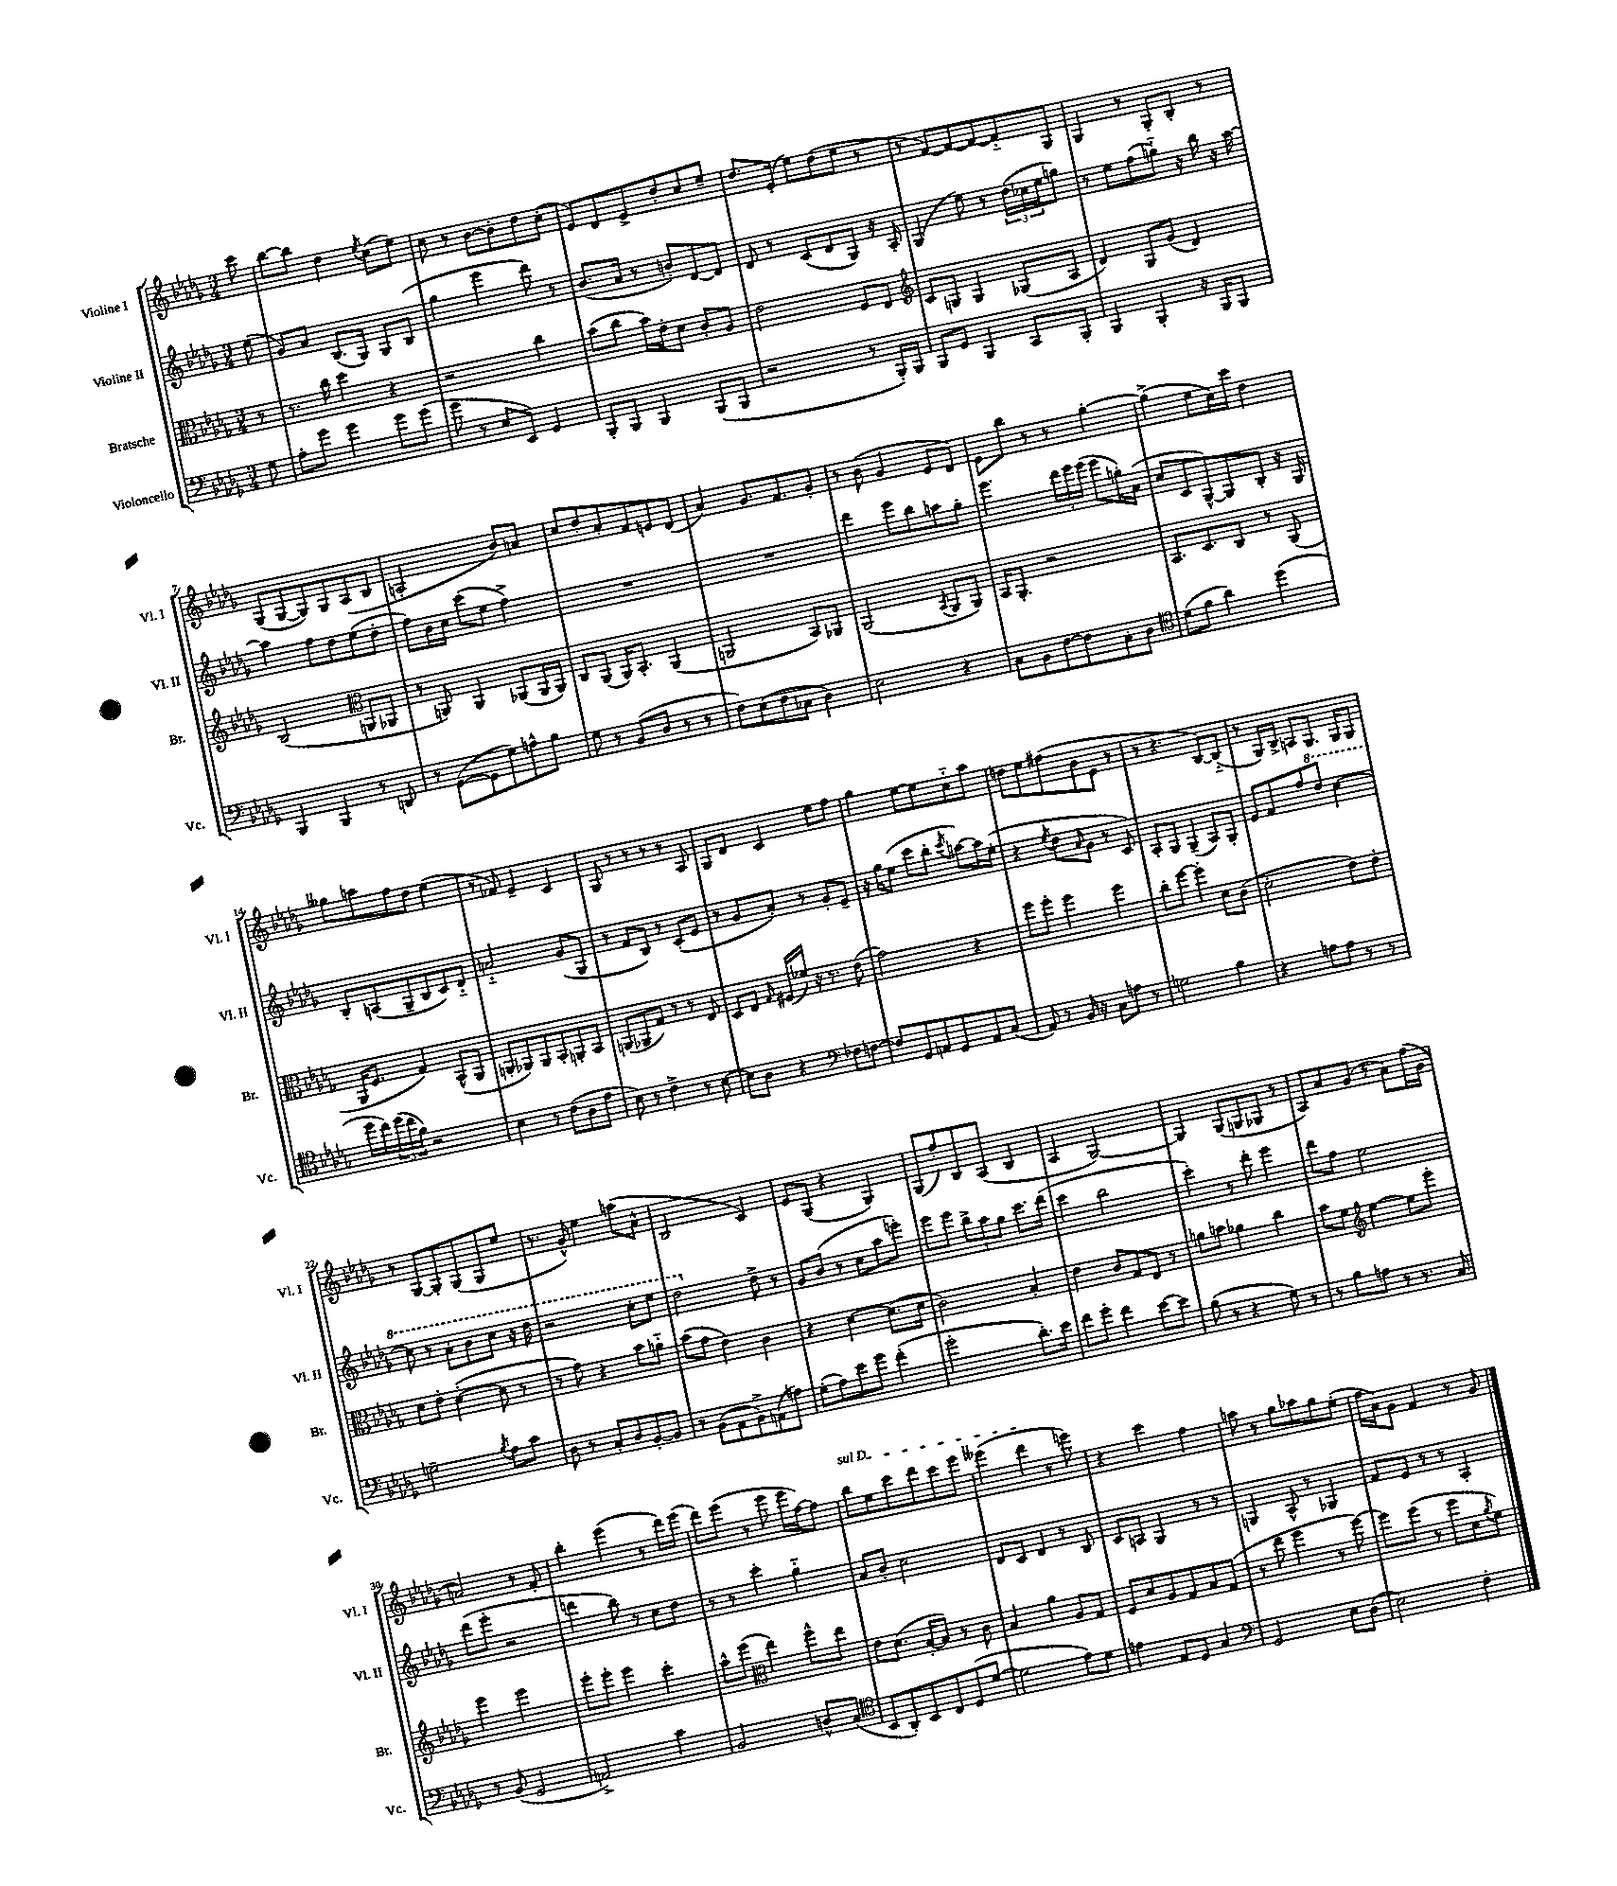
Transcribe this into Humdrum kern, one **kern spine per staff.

**kern	**kern	**kern	**kern
*part4	*part3	*part2	*part1
*staff4	*staff3	*staff2	*staff1
*I"Violoncello	*I"Bratsche	*I"Violine II	*I"Violine I
*I'Vc.	*I'Br.	*I'Vl. II	*I'Vl. I
*clefF4	*clefC3	*clefG2	*clefG2
*k[b-e-a-d-g-]	*k[b-e-a-d-g-]	*k[b-e-a-d-g-]	*k[b-e-a-d-g-]
*M3/4	*M3/4	*M3/4	*M3/4
=	=	=	=
8G-\	8r	(8ee-\	8ccc\
=1	=1	=1	=1
8A-'\L	8.r	8g-/L)	[8bb-\L
8g-\J	.	8a-/J	8bb-\J]
.	16cc\	.	.
4g-\	4dd-\	(8.B-/L	4dd-\
.	.	16G-/Jk)	.
.	.	.	8qee-/
8g-\L	4r	8G-/L	(8cc\L
(8g-\J	.	(8B-/J	8ee-\J)
=2	=2	=2	=2
8g-\	2r	4gg-\	8cc\
8r	.	.	8r
8E-/L	.	4eee-\	[8b-\L
8EE-/J)	.	.	8b-'\]
4GG-/	4cc\	8ddd-\)	8dd-\
.	.	8r	(8cc'\J
=3	=3	=3	=3
8BBB-'/L	(8b-\L	(8.b-/L	8e-/L)
8BBB-/J	8cc\J	.	8d-/
.	.	16a-/Jk	.
4BBB-/	16b-\LL)	8r	8e-^/
.	16e-'\J	.	.
.	8d-\J	8bn'/L)	8dd-'/
(8BBB-/L	8c'/L	[8d-/	8cc/
8BBB-/J	8A-/J	8d-/J]	8ee-~/J
=4	=4	=4	=4
2r	2e-\	8d-/	8.dd-/L
.	.	8r	.
.	.	.	(16e-'/Jk
.	.	(8c/L	8ee-\L)
.	.	8d-/	(8dd-\
8r	8F/L	8G-/J)	8ee-\J
16BBB-'/LL)	8E-/J	16r	8r
16BBB-/JJ	.	16A-'/	.
=5	=5	=5	=5
*	*clefG2	*	*
8BBB-/L	8c/L	(4G-/	8r
8GG-/J	8Gn/J	.	[8f/L)
4BBB-/	4G/	8ee-\)	8f/_
.	.	8r	8f/_
8CC/L	(8G-X/L	(24dd-\LL	8f/]
.	.	24cc-X\	.
.	.	24ee-\J	.
8BBB-'/J	8A-/J	8ggn\J)	8G-/J
=6	=6	=6	=6
4BBB-/	4d-/)	8r	4G-/
.	.	8ee-\L	.
4BBB-'/	8G-/L	(8ff\	8r
.	(8g-/J	8ggn\J)	8G-'/L
16r	4d-/)	16r	8B-'/J
16BBB-/KL	.	16bb-\	.
8BBB-/J	.	16r	8r
.	.	[16aa-\	.
!!LO:LB:g=z
=7	=7	=7	=7
4BBB-/	(2B-/	4aa-\]	(8G-/L
.	.	.	[8G-/
4BBB-/	.	8ff\L	8G-/])
.	.	8dd-\	8G-/
*	*clefC3	*	*
8r	8AAn/L	(8ee-\	(8A-/
8DDn/	8AA-X/J	8dd-'\J	8B-/J
=8	=8	=8	=8
8r	8r	8ff\L)	2An'/
([8GG-\L	8AAn/)	16b-\L	.
.	.	16cc\JJ	.
8GG-\]	4AA/	(8ccc\L	.
8G-\)	.	8ee-\J	.
8An^^\	(8AA-X/L	4ff^\)	8b-/L)
8B-\J	16AA-/L	.	8an/J
.	16AA-/JJ)	.	.
=9	=9	=9	=9
8G-\	8C/L	2.r	8cc/L
8r	(8AA-/J	.	8dd-'/
(8BB-/L	16AA-/KL)	.	8a-'/
.	8.BB-'/J	.	.
8D-/J	.	.	8f/
8r	(4AA-/	.	8en/
8r	.	.	(8d-/J
=10	=10	=10	=10
8F\L)	2AAn/	2.r	4a-/)
(8E-\	.	.	.
8F\	.	.	8.g-/L
8C-X\J	.	.	.
.	.	.	8.f/
4D-\)	8BB-/L)	.	.
.	8AA-X/J	.	8g-'/J
=11	=11	=11	=11
2E-\	(2AA-/	4ddd-\	8r
.	.	.	(8b-\
.	.	8eee-\L	4g-/
.	.	8bb-\	.
.	8qBB-/	.	.
4r	8AA-/L	8aan\	8e-/L
.	8AA-/J)	8gg-'\J	8d-/J)
=12	=12	=12	=12
8C\L	16BB-/KL	4.eee-\	8e-\L
.	8.AA-'/J	.	.
8BB-\	.	.	8bb-\J
[8F\	2r	.	8r
8F\]	.	24ddd-\LL	8r
.	.	24eee-\	.
.	.	(24eee-\JJ	.
8C'\	.	8eee-\L	[4gg-'\
8D-\J	.	16ggn'\L)	.
.	.	(16a-\JJ	.
=13	=13	=13	=13
*clefC4	*	*	*
(8d-\L	8.BB-/L	8cc/L	(4gg-^\]
8f\J	.	8c/	.
.	8.D-/	.	.
4a-\)	.	[8G-^^/)	8ee-\L
.	8C/J	8G-/]	16cc\L)
.	.	.	16ccc\JJ
(4dd-\	8r	8B-'/J	4dd-\
.	(8AA-/	16r	.
.	.	16G-/	.
!!LO:LB:g=z
=14	=14	=14	=14
16dd-\LL	16AA-/KL	8B-'/L	8gg--X\L
16cc\)	8.F/J	.	.
(24dd-\	.	(8An/	8aan\
24cc\	.	.	.
24f\JJ)	.	.	.
2r	4G-/)	8G-~/	8ff\
.	.	8B-/	8dd-\J
.	(8BB-^^/L	8c/)	(4ee-\
.	8AA-/J	8d-/J	.
=15	=15	=15	=15
4B-\	8AAn'/L	2an/	8r
.	8AA-X/)	.	8f-X/)
8r	8AA-/	.	4e-~/
(8c\L	8BB-'/	.	.
8A-\	8AAn'/	(8g-/L	4c/
8e-\J	8BB-/J	8G-/J	.
=16	=16	=16	=16
8B-\)	(8AAn/L	8r	8G-/
8r	8AA-X/	8f/L	8r
4c^\	8G-/J)	8B-/J)	8r
.	8r	8r	8r
8r	8r	(8c'/L	8r
[8B-\	8E-/	8e-/J	8A-/
=17	=17	=17	=17
8B-\L]	8D-/L	8r	8G-/L
8A-\J	8E-/J	8g-/L	8d-/J
.	16qqG-/	.	.
4r	(16F#X/LL	8a-'/J)	4c/
.	16f-X/JJ)	.	.
.	16r	8r	.
.	8.r	.	.
*clefF4	*	*	*
8F-X\L	.	8g-'/L	8ee-\L
[8Fn\J	(8e-\	8e-~/J	8ff\J
=18	=18	=18	=18
8F/L]	2g-\)	16r	4gg-\
.	.	16gg-\KL	.
8GG-/	.	(8ee-\J	.
8AAn/	.	8ccc\L	[8ee-\L
8GG-/	.	8bb-'\J	8ee-\]
.	.	8qccc/	.
8AA/	4r	[8aan\L)	8cc\
(8C/J	.	16aa\L]	8aa-\J
.	.	(16ee-'\JJ	.
=19	=19	=19	=19
8AA-/)	8ff\L	4r	8ddn\L
8r	8ff'\J	.	8ee-\
.	.	8qee-/	.
16BB-/	4ff\	8dd-\L	(8ff#X\
16r	.	.	.
.	.	16qqa-/	.
8C\L	.	8g-\J	8b-\
8An\J	4ff\	8r	8e-\J
8r	.	8c/)	8r
=20	=20	=20	=20
2Gn\	8cc'\L	8A-'/L	8r
.	[8ff\J	8G-/J	4.r
.	4ff'\]	(4G-~/	.
4B-\	8d-\L	8A-/L)	[8B-/L)
.	(8c\J	8G-'/J	(8B-/J]
=21	=21	=21	=21
4r	2d-'\	8e-/L	8r
.	.	8f/	16G-/LL)
.	.	.	16B-^/JJ
8An\L	.	8ff/	8An/L
*	*	*8va	*
8A\J	.	8ddd-/J	8.G-/J
8r	8e-\L)	[4ccc\	.
.	.	.	16G-/KL
8r	8e-'\J	.	8G-/J
!!LO:LB:g=z
=22	=22	=22	=22
2Gn~\	8d-\L	8ccc\]	8r
.	8e-'\J	8r	[8G-/L
.	([4d-'\	8aa-'\L	8G-'/]
.	.	8bb-\	(8G-/
8qB-/	.	.	.
8A-\L	8d-\]	8ccc\J	8G-/
8c\J	8r	16r	8ee-/J
.	.	16ddd-\	.
=23	=23	=23	=23
8D-\	8r	2r	8.r
8r	8g-\)	.	.
.	.	.	16g-^^/)
8C'/L	4r	.	4ee-\
8D-/	.	.	.
[8BB-'/	8b-\L	8ccc'\L	(8aan\L
8BB-/J]	8an\J	8eee-\J	8a-^^\J
=24	=24	=24	=24
8r	(8b-\L	2ddd-\	2B-/
(8BB-\L	8g-\J	.	.
8AA-\	4e-\)	.	.
8BB-^\)	.	.	.
*	*	*X8va	*
(8AAn\	4c\	8dd-^\	4c/)
8An\J)	.	8r	.
=25	=25	=25	=25
(8G-'\L	4r	8g-/L	8e-/L
8A-\)	.	(8b-/J	(8G-/J
8e-\	[4d-\	8r	4r
8g-\J	.	8cc\L	.
(4f'\	(8.d-\L]	8aa-\	4G-/)
.	.	8eeen'\J)	.
.	16d-\Jk	.	.
=26	=26	=26	=26
2g-'\	2c\)	8eee-\L	(8G-/L
.	.	8eee-\J	8ff'/)
.	.	12bb-^\L	8B-/
.	.	12aa-\	.
.	.	.	(8A-/J
.	.	12gg-\J	.
8.d-'\L)	4B-'/	8.ccc\L	4B-/
16e-\Jk	.	(16ddd-\Jk	.
=27	=27	=27	=27
8f\L	4e-\	4ccc\	4A-/
8g-'\J	.	.	.
4f\	8c/L	2bb-\	[2G-/)
.	8G-/	.	.
[8e-\L	8E-/J	.	.
8e-\J]	8r	.	.
=28	=28	=28	=28
(8B-\	8an\L	4ccc'\)	4G-/]
8r	8bn\J	.	.
4r	4a-X\	8r	(8G-/L
.	.	8ddd-'\	8Gn/
8G-\)	4cc\	4eee-\	8G-X/J
8r	.	.	8r
=29	=29	=29	=29
8r	8b-\L	8ddd-\L	8A-/L)
8B-\L	8f\J	8ff\J	8a-/
*	*clefG2	*	*
8An\J	[4ee-\	2ee-\	(8g-/J
8r	.	.	8r
8.r	8ee-\L]	.	8a-\L)
.	8eee-'\J	.	(16ff\L
16C/	.	.	16g-\JJ
!!LO:LB:g=z
=30	=30	=30	=30
8r	4eee-\	(8ddd-\L	2an/)
(8BB-/	.	8eee-'\J	.
2GG-/	2eee-\	2r	.
.	.	.	8r
.	.	.	8f'/
=31	=31	=31	=31
2AAn^/)	8eee-'\L	4dddn\	4bb-'\
.	8eee-'\J	.	.
.	4eee-\	8bb-\)	(4eee-\
.	.	8r	.
4c\	4ccc'\	8cc\L	8r
.	.	8dd-\J	16ddd-\LL)
.	.	.	(16eee-\JJ
=32	=32	=32	=32
2BB-/	8aa-^^\L	8r	8ddd-\L)
.	(8eee-\J	8r	(8eee-\J
*	*clefC3	*	*
.	4ee-\)	4ccc'\	8r
.	.	.	8eee-\
8Dn^^/L	8ff^^\L	4gg-\	16eee-\LL
.	.	.	[16ff\J)
(8C/J	8ee-\J	.	8ff\J]
=33	=33	=33	=33
*clefC4	*	*	*
!	!	!	!LO:TX:a:i:t=sul D
8BB-/L	8e-\L	8a-/L	8bb-\L
8AA-'/)	(8.d-\J	8b-'/J	8ee-\
8BB-/	.	2cc\	8ccc\
.	[16B-'/KL	.	.
8C/	8B-/J])	.	8ddd-\
(8D-/	8r	.	8ccc\
[8d-/J	8c\	.	8eee-\J
=34	=34	=34	=34
2d-\]	4B-/	8d-/L	(4eee--X\
.	.	8c/J	.
.	4a-\	4d-/	4ddd-\
8e-\L)	8A-/L	8r	8r
8d-\J	8G-/J	8B-/	8eeen\)
=35	=35	=35	=35
4en\	8F/L	8c/L	4r
.	8d-/	8An/J	.
8E-/L	8A-/	4G-/	4ccc\
8D-/J	8G-/	.	.
4G-/	8B-/	8r	4ff\
.	(8G-/J	8r	.
=36	=36	=36	=36
*clefF4	*	*	*
2GG-/	8r	4Gn/	8aan\
.	8ee-\	.	8r
.	4ff\	8A-^^/	8gg-\L
.	.	8r	8aa-X\
8E-\L	8r	4G-X/	8gg-\
(8D-\J	[8ff\)	.	(8ee-'\J
=37	=37	=37	=37
2E-\)	8ff\L]	8f/L	16ff\LL
.	.	.	16a-\J)
.	(8ff\J	8e-/J	8g-\J
.	8r	8r	4f/
.	8ff\L	8r	.
4F'\	8d-\	4A-'/	8r
.	8qa-/	.	.
.	8f\J)	.	8g-/
==	==	==	==
*-	*-	*-	*-
